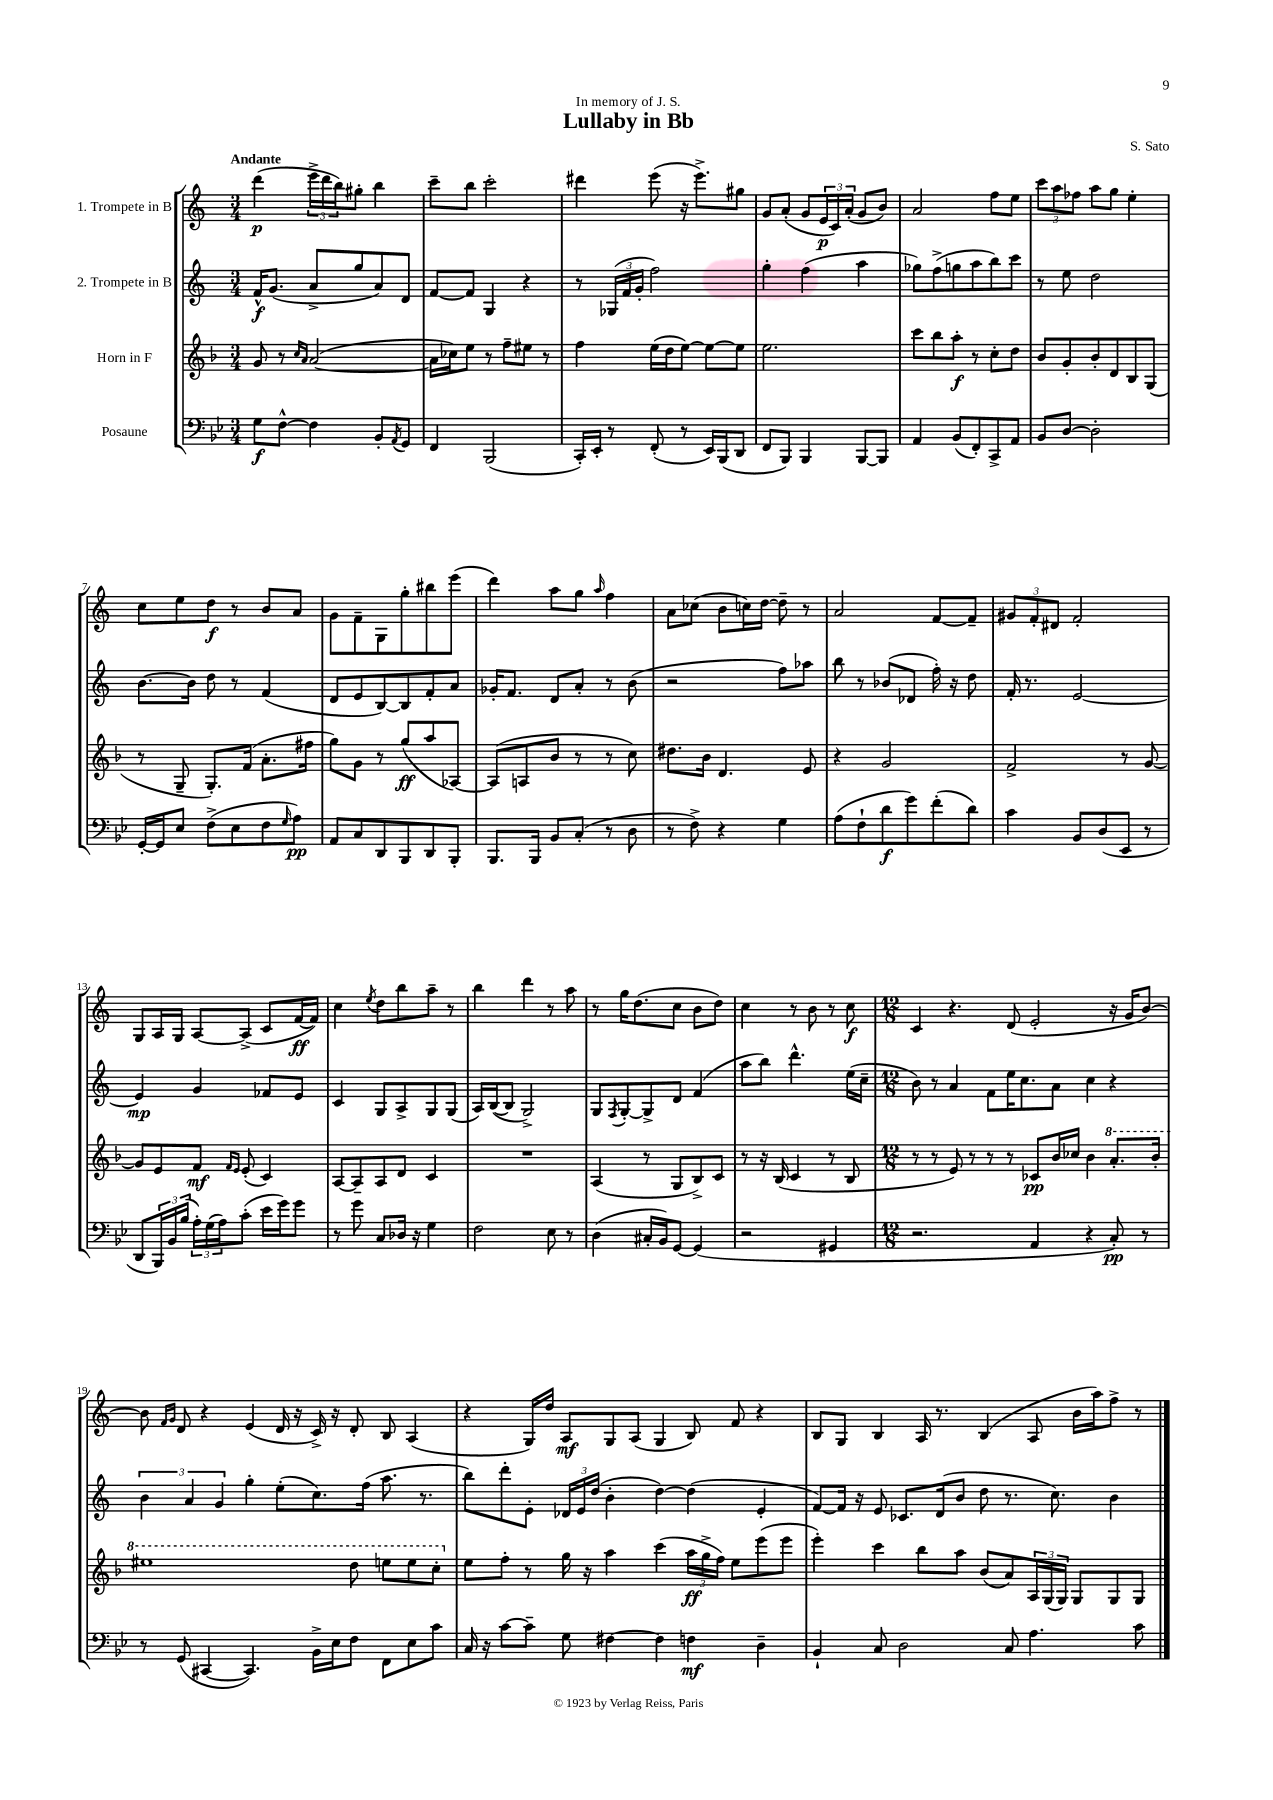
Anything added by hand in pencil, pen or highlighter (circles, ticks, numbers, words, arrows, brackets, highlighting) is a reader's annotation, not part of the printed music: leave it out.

**kern	**dynam	**kern	**dynam	**kern	**dynam	**kern	**dynam
*part4	*part4	*part3	*part3	*part2	*part2	*part1	*part1
*staff4	*staff4	*staff3	*staff3	*staff2	*staff2	*staff1	*staff1
*I"Posaune	*	*I"Horn in F	*	*I"2. Trompete in B	*	*I"1. Trompete in B	*
*clefF4	*	*clefG2	*	*clefG2	*	*clefG2	*
*k[b-e-]	*	*k[b-]	*	*k[]	*	*k[]	*
*M3/4	*	*M3/4	*	*M3/4	*	*M3/4	*
=1	=1	=1	=1	=1	=1	=1	=1
!	!	!	!	!	!	!LO:TX:a:B:t=Andante	!
8G\L	f	8g/	.	16f^^/KL	f	(4ddd\	p
.	.	.	.	(8.g/J	.	.	.
[8F^^\J	.	8r	.	.	.	.	.
.	.	16qqcc/LL	.	.	.	.	.
.	.	16qqa/JJ	.	.	.	.	.
4F\]	.	([2a/	.	8a^/L	.	24eee^\LL	.
.	.	.	.	.	.	24ddd\	.
.	.	.	.	.	.	24bb\J)	.
.	.	.	.	8gg/	.	8gg#X'\J	.
8BB-'/L	.	.	.	8a/)	.	4bb\	.
8qAA/	.	.	.	.	.	.	.
8GG/J	.	.	.	8d/J	.	.	.
=2	=2	=2	=2	=2	=2	=2	=2
4FF/	.	16a\LL]	.	[8f/L	.	8ccc~\L	.
.	.	16cc-X\J)	.	.	.	.	.
.	.	8ee\J	.	8f/J]	.	8bb\J	.
(2BBB-/	.	8r	.	4G/	.	2ccc'\	.
.	.	8ff~\L	.	.	.	.	.
.	.	8ee#X\J	.	4r	.	.	.
.	.	8r	.	.	.	.	.
=3	=3	=3	=3	=3	=3	=3	=3
16CC'/LL)	.	4ff\	.	8r	.	4ddd#X\	.
16EE-'/JJ	.	.	.	.	.	.	.
8r	.	.	.	(24G-X/LL	.	.	.
.	.	.	.	24f/	.	.	.
.	.	.	.	24g'/JJ	.	.	.
(8FF'/	.	(16ee\LL	.	2ff\)	.	(8eee\	.
.	.	16dd\J	.	.	.	.	.
8r	.	[8ee\J)	.	.	.	16r	.
.	.	.	.	.	.	8.eee^\L)	.
16EE-/LL)	.	8ee\L_	.	.	.	.	.
(16BBB-/J	.	.	.	.	.	.	.
8DD/J	.	8ee\J]	.	.	.	8gg#X\J	.
=4	=4	=4	=4	=4	=4	=4	=4
8FF/L	.	2.ee\	.	4gg'\	.	8g/L	.
8BBB-/J)	.	.	.	.	.	(8a'/J	.
4BBB-/	.	.	.	(4ff\	.	8g/L	.
.	.	.	.	.	.	24e/L	p
.	.	.	.	.	.	24c/)	.
.	.	.	.	.	.	(24a'/JJ	.
[8BBB-/L	.	.	.	4aa\	.	8g/L	.
8BBB-/J]	.	.	.	.	.	8b/J)	.
=5	=5	=5	=5	=5	=5	=5	=5
4AA/	.	8ccc\L	.	8gg-X\L)	.	2a/	.
.	.	8bb-\	.	(8ff^\	.	.	.
(8BB-/L	.	8aa'\J	f	8ggn\	.	.	.
8FF'/)	.	8r	.	8aa\	.	.	.
8CC^/	.	8cc'\L	.	8bb\)	.	8ff\L	.
8AA/J	.	8dd\J	.	8ccc\J	.	8ee\J	.
=6	=6	=6	=6	=6	=6	=6	=6
8BB-/L	.	8b-/L	.	8r	.	12ccc\L	.
.	.	.	.	.	.	12aa\	.
[8D/J	.	8g'/	.	8ee\	.	.	.
.	.	.	.	.	.	12ff-X\J	.
2D'\]	.	8b-'/	.	2dd\	.	8aa\L	.
.	.	8d/	.	.	.	8gg\J	.
.	.	8B-/	.	.	.	4ee'\	.
.	.	(8G/J	.	.	.	.	.
!!LO:LB:g=z
=7	=7	=7	=7	=7	=7	=7	=7
[16GG'/LL	.	8r	.	[8.b\L	.	8cc\L	.
16GG/J]	.	.	.	.	.	.	.
8E-/J	.	8G~/	.	.	.	8ee\	.
.	.	.	.	16b\Jk]	.	.	.
(8F^\L	.	8.G'/L)	.	8dd\	.	8dd\J	f
8E-\	.	.	.	8r	.	8r	.
.	.	(16f/Jk	.	.	.	.	.
8F\	.	8.a'\L	.	(4f/	.	8b/L	.
16qqG/	.	.	.	.	.	.	.
8A\J)	pp	.	.	.	.	8a/J	.
.	.	16ff#X\Jk	.	.	.	.	.
=8	=8	=8	=8	=8	=8	=8	=8
8AA/L	.	8gg\L)	.	8d/L	.	8g\L	.
8C/	.	8g\J	.	8e/	.	8f~\	.
8DD/	.	8r	.	[8B/)	.	8G\	.
8BBB-/	.	(8gg/L	ff	8B/]	.	8gg'\	.
8DD/	.	8aa/	.	8f'/	.	8bb#X\	.
8BBB-'/J	.	[8A-X/J)	.	8a/J	.	(8eee\J	.
=9	=9	=9	=9	=9	=9	=9	=9
8.BBB-/L	.	(8A-/L]	.	16g-X'/KL	.	4ddd\)	.
.	.	.	.	8.f/J	.	.	.
.	.	8An/	.	.	.	.	.
16BBB-/Jk	.	.	.	.	.	.	.
8BB-/L	.	8b-/J	.	8d/L	.	8aa\L	.
(8C'/J	.	8r	.	8a'/J	.	8gg\J	.
.	.	.	.	.	.	16qqaa/	.
8r	.	8r	.	8r	.	4ff\	.
8D\	.	8cc\)	.	(8b\	.	.	.
=10	=10	=10	=10	=10	=10	=10	=10
8r	.	8.dd#X\L	.	2r	.	8a\L	.
8F^\)	.	.	.	.	.	(8cc-X\J	.
.	.	16b-\Jk	.	.	.	.	.
4r	.	4.d/	.	.	.	8b\L	.
.	.	.	.	.	.	16ccn\L)	.
.	.	.	.	.	.	[16dd\JJ	.
4G\	.	.	.	8ff\L)	.	8dd~\]	.
.	.	8e/	.	8aa-X\J	.	8r	.
=11	=11	=11	=11	=11	=11	=11	=11
(8A\L	.	4r	.	8bb\	.	2a/	.
8F`\	.	.	.	8r	.	.	.
8d\	f	2g/	.	(8b-X/L	.	.	.
8g\)	.	.	.	8d-X/J	.	.	.
(8f'\	.	.	.	16ff'\)	.	[8f/L	.
.	.	.	.	16r	.	.	.
8d\J)	.	.	.	8dd\	.	8f~/J]	.
=12	=12	=12	=12	=12	=12	=12	=12
4c\	.	2f^/	.	16f'/	.	12g#X/L	.
.	.	.	.	8.r	.	.	.
.	.	.	.	.	.	12f'/	.
.	.	.	.	.	.	12d#X/J	.
8BB-/L	.	.	.	[2e/	.	2f'/	.
(8D/	.	.	.	.	.	.	.
8EE-/J	.	8r	.	.	.	.	.
8r	.	[8g/	.	.	.	.	.
!!LO:LB:g=z
=13	=13	=13	=13	=13	=13	=13	=13
8DD/L	.	8g/L]	.	4e/]	mp	8G/L	.
24BBB-/L)	.	8e/	.	.	.	16A/L	.
24BB-/	.	.	.	.	.	.	.
.	.	.	.	.	.	16G/JJ	.
(24B-/JJ	.	.	.	.	.	.	.
24A'\LL)	.	8f/J	mf	4g/	.	[8A/L	.
(24G\	.	.	.	.	.	.	.
24A\J)	.	.	.	.	.	.	.
.	.	16qqf/LL	.	.	.	.	.
.	.	16qqe/JJ	.	.	.	.	.
(8c'\J	.	(8e'/	.	.	.	(8A^/J]	.
16e-\LL	.	4c/)	.	8f-X/L	.	8c/L	.
16g\J)	.	.	.	.	.	.	.
8g\J	.	.	.	8e/J	.	[16f/L	ff
.	.	.	.	.	.	16f/JJ])	.
=14	=14	=14	=14	=14	=14	=14	=14
8r	.	[8A/L	.	4c/	.	4cc\	.
8g\	.	8A~/]	.	.	.	.	.
.	.	.	.	.	.	8qee/	.
8C/L	.	8A/	.	8G/L	.	8dd\L	.
16D-X/Jk	.	8d/J	.	8A^/	.	8bb\	.
16r	.	.	.	.	.	.	.
4G\	.	4c/	.	8G/	.	8aa~\J	.
.	.	.	.	(8G/J	.	8r	.
=15	=15	=15	=15	=15	=15	=15	=15
2F\	.	2.r	.	16A/LL)	.	4bb\	.
.	.	.	.	([16B/J	.	.	.
.	.	.	.	8B/J]	.	.	.
.	.	.	.	2G^/)	.	4ddd\	.
8E-\	.	.	.	.	.	8r	.
8r	.	.	.	.	.	8aa\	.
=16	=16	=16	=16	=16	=16	=16	=16
(4D\	.	(4A/	.	8G/L	.	8r	.
.	.	.	.	8qF/	.	.	.
.	.	.	.	[8G'/	.	16gg\KL	.
.	.	.	.	.	.	(8.dd\	.
16C#X'/LL	.	8r	.	8G^/]	.	.	.
16BB-/J)	.	.	.	.	.	.	.
[8GG/J	.	8G/L	.	8d/J	.	8cc\J	.
(4GG/]	.	8B-^/)	.	(4f/	.	8b\L	.
.	.	8c/J	.	.	.	8dd\J)	.
=17	=17	=17	=17	=17	=17	=17	=17
2r	.	8r	.	8aa\L	.	4cc\	.
.	.	16r	.	8bb\J)	.	.	.
.	.	(16B-/	.	.	.	.	.
.	.	4c/	.	4.ddd^^\	.	8r	.
.	.	.	.	.	.	8b\	.
4GG#X/	.	8r	.	.	.	8r	.
.	.	8B-/	.	(16ee\LL	.	8cc\	f
.	.	.	.	16cc~\JJ	.	.	.
=18	=18	=18	=18	=18	=18	=18	=18
*M12/8	*	*M12/8	*	*M12/8	*	*M12/8	*
2.r	.	8r	.	8b\)	.	4c/	.
.	.	8r	.	8r	.	.	.
.	.	8e/)	.	4a/	.	4.r	.
.	.	8r	.	.	.	.	.
.	.	8r	.	8f\L	.	.	.
.	.	8r	.	16ee\K	.	(8d/	.
.	.	.	.	8.cc\	.	.	.
4AA/	.	8c-X/L	pp	.	.	2e'/	.
.	.	16b-/L	.	8a\J	.	.	.
.	.	16cc-X/JJ	.	.	.	.	.
4r	.	4b-\	.	4cc\	.	.	.
*	*	*8va	*	*	*	*	*
8C'/)	pp	8.aa'/L	.	4r	.	16r	.
.	.	.	.	.	.	16g/KL	.
8r	.	.	.	.	.	[8b/J)	.
.	.	16bb-'/Jk	.	.	.	.	.
!!LO:LB:g=z
=19	=19	=19	=19	=19	=19	=19	=19
8r	.	1eee#X	.	6b\	.	8b\]	.
.	.	.	.	.	.	16qqf/LL	.
.	.	.	.	.	.	16qqg/JJ	.
(8GG/	.	.	.	.	.	8d/	.
.	.	.	.	6a/	.	.	.
[4CC#X/	.	.	.	.	.	4r	.
.	.	.	.	6g/	.	.	.
4.CC#/])	.	.	.	4gg'\	.	(4e/	.
.	.	.	.	(8ee'\L	.	16d/	.
.	.	.	.	.	.	16r	.
16BB-^\LL	.	.	.	8.cc\)	.	16c^/)	.
16E-\J	.	.	.	.	.	16r	.
8F\J	.	8ddd\	.	.	.	8d'/	.
.	.	.	.	(16ff\Jk	.	.	.
8FF\L	.	8eeen\L	.	8.aa\	.	8B/	.
8E-\	.	8eee\	.	.	.	(4A/	.
.	.	.	.	8.r	.	.	.
8c\J	.	8ccc'\J	.	.	.	.	.
=20	=20	=20	=20	=20	=20	=20	=20
*	*	*X8va	*	*	*	*	*
16C/	.	8ee\L	.	8bb\L)	.	4r	.
16r	.	.	.	.	.	.	.
[8c\L	.	8ff'\J	.	8ddd'\	.	.	.
8c~\J]	.	8r	.	8e'\J	.	16G/LL)	.
.	.	.	.	.	.	16dd/JJ	.
8G\	.	16gg\	.	24d-X/LL	.	8A/L	mf
.	.	.	.	24e/	.	.	.
.	.	16r	.	.	.	.	.
.	.	.	.	(24dd/JJ	.	.	.
[4F#X\	.	4aa\	.	4b'\	.	8G/	.
.	.	.	.	.	.	(8A/J	.
4F#\]	.	(4ccc\	.	[4dd\)	.	4G/	.
4Fn\	mf	24aa\LL	ff	(4dd\]	.	8B/)	.
.	.	24gg^\	.	.	.	.	.
.	.	24ff\JJ)	.	.	.	.	.
.	.	8ee\L	.	.	.	8f/	.
4D~\	.	(8eee\	.	4e'/	.	4r	.
.	.	8eee\J	.	.	.	.	.
=21	=21	=21	=21	=21	=21	=21	=21
4BB-`/	.	4eee'\)	.	[8f/L)	.	8B/L	.
.	.	.	.	16f/Jk]	.	8G/J	.
.	.	.	.	16r	.	.	.
8C/	.	4ccc\	.	8e/	.	4B/	.
2D\	.	.	.	8.c-X/L	.	.	.
.	.	8bb-\L	.	.	.	16A/	.
.	.	.	.	(16d/k	.	8.r	.
.	.	8aa\J	.	8b/J	.	.	.
.	.	(8b-/L	.	8dd\	.	(4B/	.
8C/	.	8a/)	.	8.r	.	.	.
4.A\	.	24A/L	.	.	.	8A/	.
.	.	(24G/	.	.	.	.	.
.	.	.	.	8.cc\)	.	.	.
.	.	24G/JJ)	.	.	.	.	.
.	.	8G/L	.	.	.	16b\LL	.
.	.	.	.	.	.	16aa\J)	.
.	.	8G/	.	4b\	.	8ff^\J	.
8c\	.	8G/J	.	.	.	8r	.
==	==	==	==	==	==	==	==
*-	*-	*-	*-	*-	*-	*-	*-
